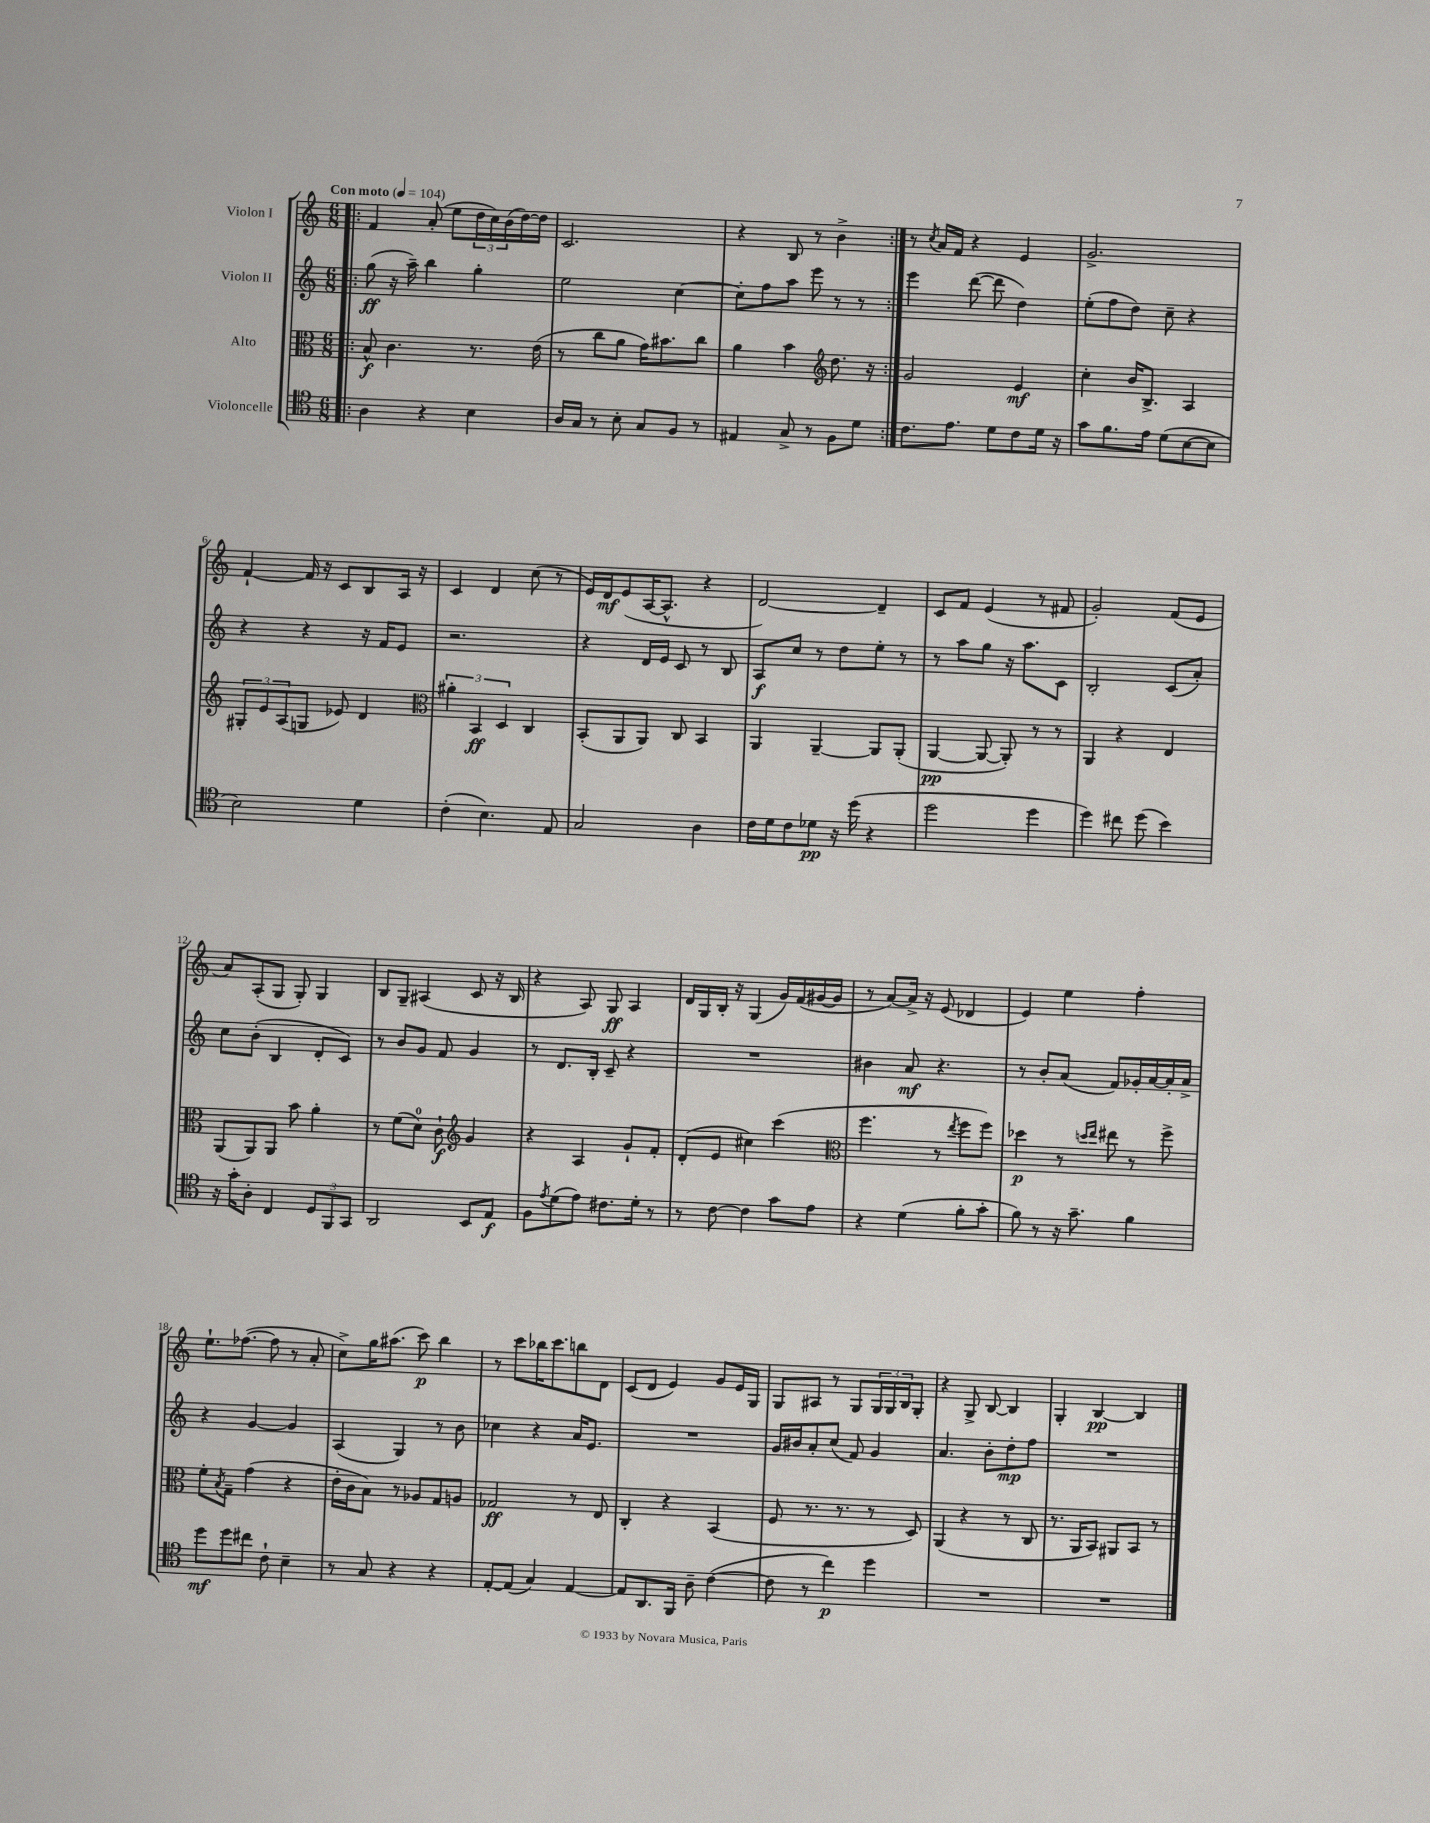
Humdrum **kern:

**kern	**dynam	**kern	**dynam	**kern	**dynam	**kern	**dynam
*part4	*part4	*part3	*part3	*part2	*part2	*part1	*part1
*staff4	*staff4	*staff3	*staff3	*staff2	*staff2	*staff1	*staff1
*I"Violoncelle	*	*I"Alto	*	*I"Violon II	*	*I"Violon I	*
*clefC4	*	*clefC3	*	*clefG2	*	*clefG2	*
*k[]	*	*k[]	*	*k[]	*	*k[]	*
*M6/8	*	*M6/8	*	*M6/8	*	*M6/8	*
*MM104	*	*MM104	*	*MM104	*	*MM104	*
=1!|:	=1!|:	=1!|:	=1!|:	=1!|:	=1!|:	=1!|:	=1!|:
!	!	!	!	!	!	!LO:TX:a:B:t=Con moto	!
4A\	.	8B^^/	f	(8gg\	ff	4f/	.
.	.	4.c\	.	16r	.	.	.
.	.	.	.	16aa~\)	.	.	.
4r	.	.	.	4bb\	.	(8a'/	.
.	.	.	.	.	.	8ee\L	.
4B\	.	8.r	.	4gg'\	.	24dd\L	.
.	.	.	.	.	.	24cc\)	.
.	.	.	.	.	.	(24b\	.
.	.	.	.	.	.	[16dd\)	.
.	.	(16e\	.	.	.	16dd\JJ]	.
=2	=2	=2	=2	=2	=2	=2	=2
16A/LL	.	8r	.	2ee\	.	2.c/	.
16G/JJ	.	.	.	.	.	.	.
8r	.	8cc\L	.	.	.	.	.
8B'\	.	8a\J	.	.	.	.	.
8G/L	.	16g\KL)	.	.	.	.	.
.	.	8.b#X\	.	.	.	.	.
8F/J	.	.	.	[4cc\	.	.	.
8r	.	8cc\J	.	.	.	.	.
=3	=3	=3	=3	=3	=3	=3	=3
4E#X/	.	4a\	.	8cc'\L]	.	4r	.
.	.	.	.	8ff\	.	.	.
8G^/	.	4b\	.	8aa\J	.	8B/	.
8r	.	.	.	8eee\	.	8r	.
*	*	*clefG2	*	*	*	*	*
8F\L	.	8.dd\	.	8r	.	4b^\	.
8d\J	.	.	.	8r	.	.	.
.	.	16r	.	.	.	.	.
=4:|!	=4:|!	=4:|!	=4:|!	=4:|!	=4:|!	=4:|!	=4:|!
8.c\L	.	2g/	.	4eee\	.	8r	.
.	.	.	.	.	.	8qcc/	.
.	.	.	.	.	.	16a/LL	.
8.e\J	.	.	.	.	.	16f/JJ	.
.	.	.	.	([8ddd\	.	4r	.
8d\L	.	.	.	8ddd\]	.	.	.
8c\	.	4e/	mf	4dd\)	.	4e/	.
16d\Jk	.	.	.	.	.	.	.
16r	.	.	.	.	.	.	.
=5	=5	=5	=5	=5	=5	=5	=5
8g\L	.	4cc'\	.	(8ee'\L	.	2.g^/	.
8.f\	.	.	.	8ff\	.	.	.
.	.	16b/KL	.	8dd\J)	.	.	.
16e\Jk	.	8.B^/J	.	.	.	.	.
(8d\L	.	.	.	8cc~\	.	.	.
[8B\	.	4A/	.	4r	.	.	.
8B\J]	.	.	.	.	.	.	.
!!LO:LB:g=z
=6	=6	=6	=6	=6	=6	=6	=6
2B\)	.	12G#X'/L	.	4r	.	[4f`/	.
.	.	12e/	.	.	.	.	.
.	.	(12A/	.	.	.	.	.
.	.	8Gn/J	.	4r	.	16f/]	.
.	.	.	.	.	.	16r	.
.	.	8e-X/)	.	.	.	8c/L	.
4d\	.	4d/	.	16r	.	8B/	.
.	.	.	.	16f/KL	.	.	.
.	.	.	.	8e/J	.	16A/Jk	.
.	.	.	.	.	.	16r	.
=7	=7	=7	=7	=7	=7	=7	=7
*	*	*clefC3	*	*	*	*	*
(4c'\	.	6a#X'\	.	2.r	.	4c/	.
.	.	6BB/	ff	.	.	.	.
4.B\)	.	.	.	.	.	4d/	.
.	.	6D/	.	.	.	.	.
.	.	4C/	.	.	.	(8cc\	.
8E/	.	.	.	.	.	8r	.
=8	=8	=8	=8	=8	=8	=8	=8
2G/	.	(8BB'/L	.	4r	.	16e/LL)	.
.	.	.	.	.	.	16d/J	mf
.	.	8AA/	.	.	.	(8e/	.
.	.	8AA/J)	.	16d/LL	.	[16A/K	.
.	.	.	.	16e/JJ	.	8.A^^/J]	.
.	.	8C/	.	8c/	.	.	.
4A\	.	4BB/	.	8r	.	4r	.
.	.	.	.	8B/	.	.	.
=9	=9	=9	=9	=9	=9	=9	=9
16c\LL	.	4AA/	.	8A/L	f	[2d/)	.
16d\J	.	.	.	.	.	.	.
8c\	.	.	.	8cc/J	.	.	.
8d-X\J	pp	[4AA~/	.	8r	.	.	.
16r	.	.	.	8dd\L	.	.	.
(16dd\	.	.	.	.	.	.	.
4r	.	8AA/L]	.	8ee'\J	.	4d~/]	.
.	.	(8AA'/J	.	8r	.	.	.
=10	=10	=10	=10	=10	=10	=10	=10
2dd\	.	[4AA/	pp	8r	.	8c/L	.
.	.	.	.	8aa\L	.	8f/J	.
.	.	8AA/_	.	8gg\J	.	(4e/	.
.	.	8AA'/])	.	16r	.	.	.
.	.	.	.	8.aa\L	.	.	.
4dd\	.	8r	.	.	.	8r	.
.	.	8r	.	8c\J	.	8f#X/	.
=11	=11	=11	=11	=11	=11	=11	=11
4dd\)	.	4AA/	.	2B'/	.	2g'/)	.
8cc#X\	.	4r	.	.	.	.	.
(8dd\	.	.	.	.	.	.	.
4b\)	.	4E/	.	(8c/L	.	(8f/L	.
.	.	.	.	8a'/J)	.	8e/J	.
!!LO:LB:g=z
=12	=12	=12	=12	=12	=12	=12	=12
16r	.	(8AA/L	.	8cc\L	.	8a/L)	.
16g'\KL	.	.	.	.	.	.	.
8A'\J	.	8AA/)	.	(8b'\J	.	(8A'/	.
4C/	.	8AA/J	.	4B/	.	8G/J	.
.	.	8b\	.	.	.	8G'/)	.
12D/L	.	4a'\	.	8d'/L	.	4G/	.
12FF/	.	.	.	.	.	.	.
.	.	.	.	8c/J)	.	.	.
12GG/J	.	.	.	.	.	.	.
=13	=13	=13	=13	=13	=13	=13	=13
2AA/	.	8r	.	8r	.	8B/L	.
.	.	(8f\L	.	8b/L	.	8G~/J	.
.	.	8d\J)	.	8g/J	.	(4A#X/	.
.	.	8c`\	f	8f/	.	.	.
*	*	*clefG2	*	*	*	*	*
8BB/L	.	4g/	.	4g/	.	8c/	.
8E/J	f	.	.	.	.	16r	.
.	.	.	.	.	.	16B/	.
=14	=14	=14	=14	=14	=14	=14	=14
8F\L	.	4r	.	8r	.	4r	.
8qe/	.	.	.	.	.	.	.
(8d\	.	.	.	8.d/L	.	.	.
8e\J)	.	4A/	.	.	.	8A/)	.
.	.	.	.	16B'/Jk	.	.	.
8.c#X\L	.	.	.	8c~/	.	8G/	ff
.	.	8g`/L	.	4r	.	4A/	.
16d'\Jk	.	.	.	.	.	.	.
8r	.	8f'/J	.	.	.	.	.
=15	=15	=15	=15	=15	=15	=15	=15
8r	.	(8d'/L	.	2.r	.	16d/LL	.
.	.	.	.	.	.	16G/	.
[8c\	.	8e/J	.	.	.	16B'/JJ	.
.	.	.	.	.	.	16r	.
4c\]	.	4cc#X\)	.	.	.	(4G/	.
8g\L	.	(4ccc\	.	.	.	16g/LL)	.
.	.	.	.	.	.	(16f/	.
8e\J	.	.	.	.	.	[16g#X/	.
.	.	.	.	.	.	16g#/JJ]	.
=16	=16	=16	=16	=16	=16	=16	=16
*	*	*clefC3	*	*	*	*	*
4r	.	4.ff\	.	4b#X\	.	8r	.
.	.	.	.	.	.	[8a/L)	.
(4d\	.	.	.	8a/	mf	16a^/Jk]	.
.	.	.	.	.	.	16r	.
.	.	8r	.	4.r	.	(8e/	.
.	.	8qee/	.	.	.	.	.
8f'\L	.	8ff\L	.	.	.	4d-X/	.
8g'\J	.	8ff\J)	.	.	.	.	.
=17	=17	=17	=17	=17	=17	=17	=17
8f\)	.	4dd-X\	p	8r	.	4e/)	.
8r	.	.	.	8b'/L	.	.	.
16r	.	8r	.	(8a/J	.	4ee\	.
8.g~\	.	.	.	.	.	.	.
.	.	16qqddn/LL	.	.	.	.	.
.	.	16qqee/JJ	.	.	.	.	.
.	.	8ee#X\	.	8f/L)	.	.	.
4f\	.	8r	.	16g-X'/L	.	4ff'\	.
.	.	.	.	[16a/	.	.	.
.	.	8ff^\	.	16a'/]	.	.	.
.	.	.	.	16a^/JJ	.	.	.
!!LO:LB:g=z
=18	=18	=18	=18	=18	=18	=18	=18
8dd\L	mf	8f'\L	.	4r	.	8.ee`\L	.
.	.	8qB/	.	.	.	.	.
8dd\	.	8G~\J	.	.	.	.	.
.	.	.	.	.	.	([8.ff-X\J	.
8cc#X\J	.	(4g\	.	[4g/	.	.	.
8c`\	.	.	.	.	.	8ff-\]	.
4B~\	.	4r	.	4g/]	.	8r	.
.	.	.	.	.	.	8a'/	.
=19	=19	=19	=19	=19	=19	=19	=19
8r	.	16e'\LL	.	(4A/	.	8cc^\L)	.
.	.	16c\J	.	.	.	.	.
8G/	.	8B\J)	.	.	.	16gg\K	.
.	.	.	.	.	.	(8.aa#X\J	.
4r	.	8r	.	4G/)	.	.	.
.	.	8A-X/L	.	.	.	8ccc\)	p
4r	.	8G/	.	8r	.	4bb\	.
.	.	8An/J	.	8b\	.	.	.
=20	=20	=20	=20	=20	=20	=20	=20
[8E'/L	.	2G-X/	ff	4cc-X\	.	8r	.
(8E/J]	.	.	.	.	.	8ccc\L	.
4G/)	.	.	.	4r	.	16bb-X\K	.
.	.	.	.	.	.	8.ccc\	.
[4E/	.	8r	.	16a/KL	.	8bbn\	.
.	.	.	.	8.e/J	.	.	.
.	.	8E/	.	.	.	8d\J	.
=21	=21	=21	=21	=21	=21	=21	=21
8E/L]	.	4C'/	.	2.r	.	(8c/L	.
8.AA/	.	.	.	.	.	8d/J	.
.	.	4r	.	.	.	4e/)	.
16FF/Jk	.	.	.	.	.	.	.
8A~\	.	.	.	.	.	.	.
([4c\	.	(4BB/	.	.	.	8g/L	.
.	.	.	.	.	.	16e/L	.
.	.	.	.	.	.	16G/JJ	.
=22	=22	=22	=22	=22	=22	=22	=22
8c\]	.	8F/	.	16g/LL	.	8G/L	.
.	.	.	.	16b#X/J	.	.	.
8r	.	8.r	.	8a'/	.	8A#X/J	.
4cc\)	p	.	.	(8cc/J	.	8r	.
.	.	8.r	.	.	.	.	.
.	.	.	.	8f/)	.	8G/L	.
4dd\	.	8r	.	4g/	.	24G/L	.
.	.	.	.	.	.	24G/	.
.	.	.	.	.	.	24B/J	.
.	.	8D/)	.	.	.	8G'/J	.
=23	=23	=23	=23	=23	=23	=23	=23
2.r	.	(4AA/	.	4.a/	.	4r	.
.	.	4r	.	.	.	8G^/	.
.	.	.	.	8b'\L	.	[8B/	.
.	.	8r	.	8dd'\	mp	4B/]	.
.	.	8C/	.	8ff\J	.	.	.
=24	=24	=24	=24	=24	=24	=24	=24
2.r	.	8.r	.	2.r	.	4G'/	.
.	.	16AA/KL	.	.	.	.	.
.	.	8BB/J)	.	.	.	[4B/	pp
.	.	8AA#X/L	.	.	.	.	.
.	.	8BB/J	.	.	.	4B/]	.
.	.	8r	.	.	.	.	.
==	==	==	==	==	==	==	==
*-	*-	*-	*-	*-	*-	*-	*-
